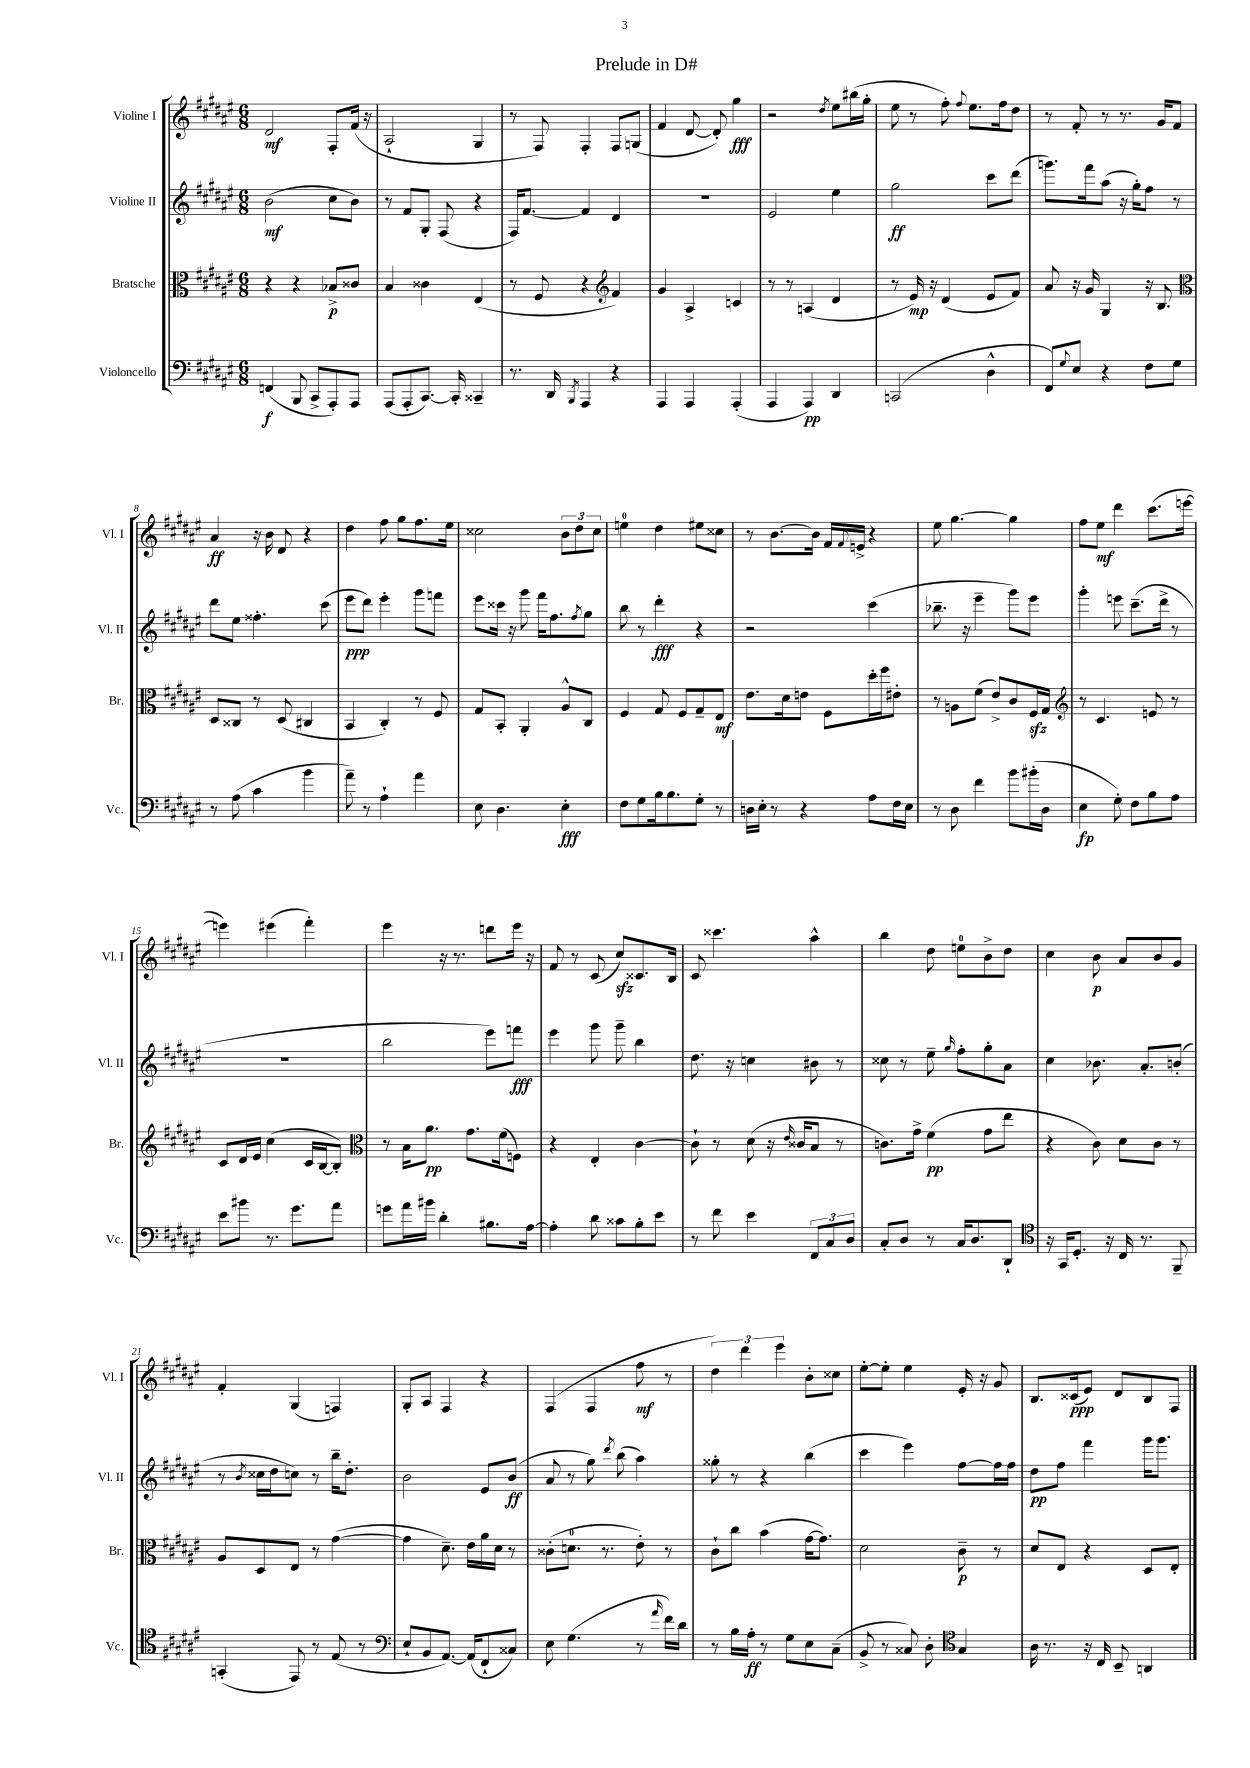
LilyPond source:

\header { title = "Prelude in D#" }
<<
\new StaffGroup <<
\new Staff = "s0" \with { instrumentName = "Violine I" shortInstrumentName = "Vl. I" } {
    \clef treble \key fis \major \numericTimeSignature \time 6/8
    dis'2\mf fis8-. fis'16( r16 |
    ais2-! gis4 |
    r8 fis8) fis4-. fis8 g8( |
    fis'4 dis'8~ dis'8-.) gis''4\fff |
    r2 \acciaccatura { dis''8 } eis''8 bis''16( gis''16-. |
    eis''8 r8 fis''8-.) \appoggiatura { fis''8 } eis''8. fis''16 dis''8 |
    r8 fis'8-. r8 r8. gis'16 fis'8 |
    ais'4\ff r16 b'16 dis'8 r4 |
    dis''4 fis''8 gis''8 fis''8. eis''16 |
    cisis''2 \tuplet 3/2 { b'8 dis''8 cisis''8 } |
    e''4-0 dis''4 eis''8 cisis''8 |
    r8 b'8.~ b'16 fis'16 \appoggiatura { fis'8 } e'16-> r4 |
    eis''8 gis''4.~ gis''4 |
    fis''8 eis''8\mf dis'''4 cis'''8.( e'''16~ |
    e'''4) eis'''4( fis'''4-.) |
    eis'''4 r16 r8. d'''8 eis'''16 r16 |
    fis'8 r8 cis'8( cis''8\sfz) cisis'8. b16 |
    cis'8 cisis'''4. ais''4-^ |
    b''4 dis''8 e''8-0 b'8-> dis''8 |
    cis''4 b'8\p ais'8 b'8 gis'8 |
    fis'4-. gis4( f4) |
    gis8-. ais8 fis4 r4 |
    fis4( fis4 fis''8\mf r8 |
    \tuplet 3/2 { dis''4) dis'''4 eis'''4 } b'8-. cisis''8 |
    eis''8~-. eis''8-. eis''4 eis'16-. r16 gis'8 |
    b8. cisis'16\ppp( eis'8) dis'8 b8 fis8 \bar "|." |
}
\new Staff = "s1" \with { instrumentName = "Violine II" shortInstrumentName = "Vl. II" } {
    \clef treble \key fis \major \numericTimeSignature \time 6/8
    b'2\mf( cis''8 b'8) |
    r8 fis'8 gis8-. fis8( r4 |
    fis16) fis'8.~ fis'4 dis'4 |
    R2. |
    eis'2 eis''4 |
    gis''2\ff cis'''8 dis'''8( |
    g'''8.) fis'''16 ais''8( r16 gis''16-.) fis''8 r8 |
    dis'''8 eis''8 fisis''4.-. cis'''8( |
    eis'''8\ppp dis'''8) eis'''4-. gis'''8 f'''8 |
    eis'''8 cisis'''16 r16 gis'''8 fis'''16 fis''8. \acciaccatura { fis''8 } gis''8 |
    b''8 r8 dis'''4-.\fff r4 |
    r2 cis'''4( |
    bes''8.-- r16 eis'''4-- gis'''8) eis'''8 |
    gis'''4-. e'''8 cis'''8.--( dis'''16-> r8 |
    R2. |
    b''2 eis'''8) f'''8\fff |
    eis'''4 gis'''8 gis'''8-- b''4 |
    dis''8. r16 c''4 bis'8 r8 |
    cisis''8 r8 eis''8-- \grace { gis''16 } fis''8-. gis''8-. ais'8 |
    cis''4 bes'8. ais'8.-. b'8-.( |
    r8 \acciaccatura { b'8 } cisis''16 dis''16 c''8) r8 b''16-- dis''8.-. |
    b'2 eis'8 b'8\ff( |
    ais'8 r8 gis''8) \acciaccatura { dis'''8 } b''8( ais''4) |
    gisis''8-. r8 r4 b''4( |
    cis'''4 eis'''4) fis''8~ fis''16 fis''16 |
    dis''8\pp fis''8 fis'''4 gis'''16 gis'''8. \bar "|." |
}
\new Staff = "s2" \with { instrumentName = "Bratsche" shortInstrumentName = "Br." } {
    \clef alto \key fis \major \numericTimeSignature \time 6/8
    r4 r4 bes8->\p cisis'8 |
    b4 cisis'4 eis4( |
    r8 fis8 r4 \clef treble fis'4) |
    gis'4 ais4-> c'4 |
    r8 r8 a4( dis'4 |
    r8 eis'16\mp) r16 dis'4( eis'8 fis'8) |
    ais'8 r16 gis'16 gis4 r16 b8. |
    \clef alto dis8 cisis8 r8 dis8( cis4 |
    b,4 cis4-.) r8 fis8 |
    gis8 b,8-. ais,4-. ais8-^ cis8 |
    fis4 gis8 fis8 gis8-- eis8\mf |
    eis'8. dis'16 e'8 fis8 dis''16-. fis''16 eis'8-. |
    r8 a8 fis'8( eis'8->) cis'8 fis16\sfz gis16 |
    \clef treble r8 cis'4. e'8 r8 |
    cis'8 dis'16 eis'16 cis''4( cis'16 b16~ b8-.) |
    \clef alto r8 b16 ais'8.\pp gis'8. fis'16( f8) |
    r4 eis4-. cis'4~ |
    cis'8-! r8 dis'8( r16 \grace { eis'16 } cisis'16 b8 r8 |
    c'8.) gis'16-> fis'4\pp( gis'8 eis''8 |
    r4 cis'8) dis'8 cis'8 r8 |
    ais8 dis8 eis8 r8 gis'4~( |
    gis'4 dis'8.--) eis'16 ais'16 dis'16 r8 |
    cisis'8-.( d'8.-0 r8. eis'8-.) r8 |
    cis'8-! cis''8 b'4( gis'16~ gis'8.) |
    dis'2 cis'8--\p r8 |
    dis'8 eis8 r4 dis8 eis8-. \bar "|." |
}
\new Staff = "s3" \with { instrumentName = "Violoncello" shortInstrumentName = "Vc." } {
    \clef bass \key fis \major \numericTimeSignature \time 6/8
    f,4\f( b,,8 cis,8-> ais,,8-.) ais,,8 |
    ais,,8( ais,,8-. cis,8.~) cis,16-. cisis,4-- |
    r8. dis,16 \acciaccatura { b,,8 } ais,,4 r4 |
    ais,,4 ais,,4 ais,,4-.( |
    ais,,4 ais,,4\pp) dis,4 |
    c,2( dis4-^ |
    fis,8) \appoggiatura { gis8 } eis8 r4 fis8 gis8 |
    r8 ais8( cis'4 b'4 |
    ais'8--) r8 ais4-! ais'4 |
    eis8 dis4. eis4-.\fff |
    fis8 gis8 b16 b8. gis8-. r8 |
    d16 eis16-. r8 r4 ais8 fis16 eis16 |
    r8 dis8 fis'4 b'8 bis'16-.( dis16 |
    eis4\fp gis8-.) fis8 b8 ais8 |
    eis'8 bis'8 r8. gis'8. ais'8 |
    g'8 ais'16 bis'16 dis'4-. bis8. ais16~ |
    ais4-. dis'8 cisis'8 b8-. eis'8 |
    r8 fis'8 eis'4 \tuplet 3/2 { fis,8 cis8 dis8 } |
    cis8-. dis8 r8 cis16 dis8. dis,8-! |
    \clef tenor r16 gis,16 dis8.-. r16 cis16 r8. fis,8-- |
    g,4-.( eis,8) r8 eis8( r8 |
    \clef bass eis8-! b,8 ais,8.~) ais,16( fis,8-! cisis8) |
    eis8 gis4.( r8 \grace { ais'16 } fis'16) dis'16 |
    r8 b16 ais16-.\ff r8 gis8 eis8 cis8--( |
    b,8-> r8 cisis8) dis8-. \clef tenor gis4 |
    ais16 r8. r16 cis16 b,8-- a,4 \bar "|." |
}
>>
>>
